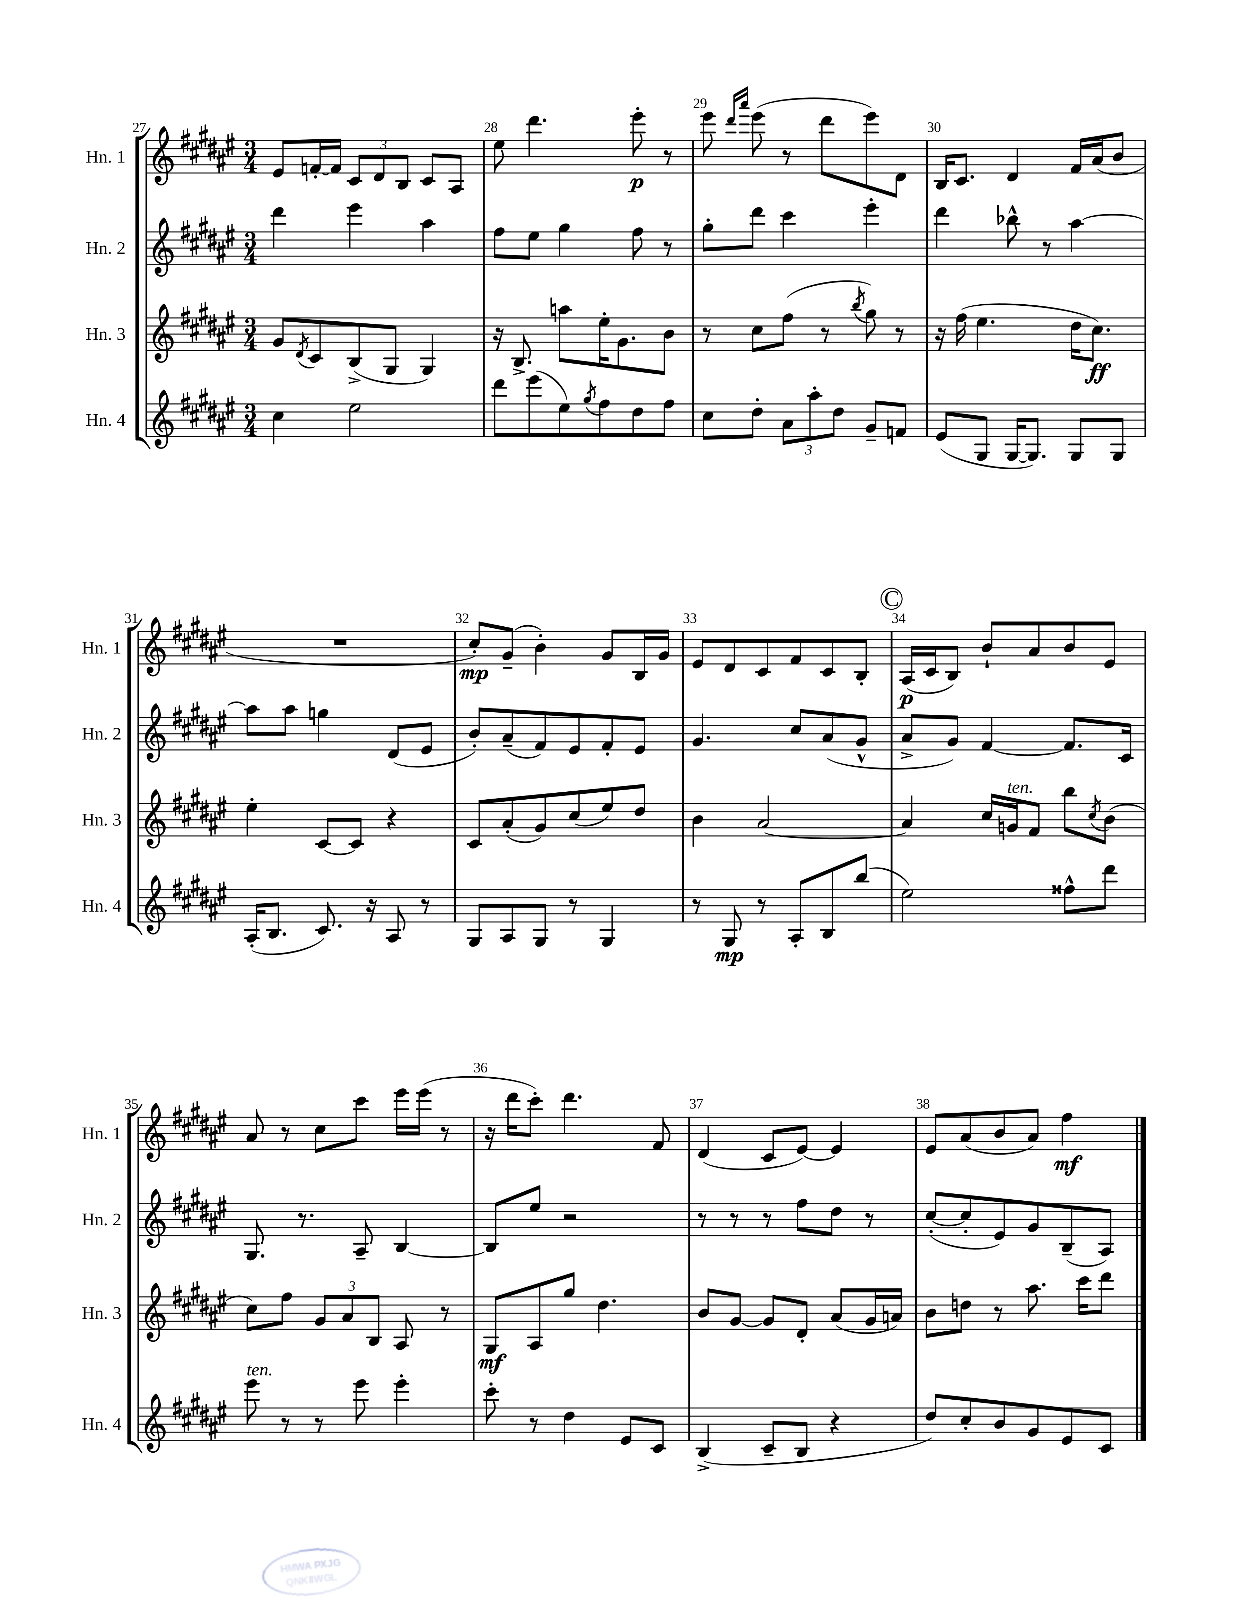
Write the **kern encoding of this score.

**kern	**kern	**kern	**kern
*staff4	*staff3	*staff2	*staff1
*clefG2	*clefG2	*clefG2	*clefG2
*k[f#c#g#d#a#e#]	*k[f#c#g#d#a#e#]	*k[f#c#g#d#a#e#]	*k[f#c#g#d#a#e#]
*M3/4	*M3/4	*M3/4	*M3/4
4cc#\	8g#/L	4ddd#\	8e#/L
.	8qd#/	.	.
.	8c#/	.	[16f'/L
.	.	.	16f/]JJ
2ee#\	(8B^/	4eee#\	12c#/L
.	.	.	12d#/
.	8G#/J	.	.
.	.	.	12B/J
.	4G#/)	4aa#\	8c#/L
.	.	.	8A#/J
=	=	=	=
8ddd#\L	16r	8ff#\L	8ee#\
.	8.B^/	.	.
(8eee#\	.	8ee#\J	4.ddd#\
8ee#\)	8aa\L	4gg#\	.
8qgg#/	.	.	.
8ff#\	16ee#'\K	.	.
.	8.g#\	.	.
8dd#\	.	8ff#\	8eee#'\
8ff#\J	8b\J	8r	8r
=	=	=	=
8cc#\L	8r	8gg#'\L	8eee#\
.	.	.	16qqddd#/LL
.	.	.	16qqaaa#/JJ
8dd#'\J	8cc#\L	8ddd#\J	(8eee#\
12a#\L	(8ff#\J	4ccc#\	8r
12aa#'\	.	.	.
.	8r	.	8ddd#\L
12dd#\J	.	.	.
.	8qbb/	.	.
8g#~/L	8gg#\)	4eee#'\	8eee#\)
8f/J	8r	.	8d#\J
=	=	=	=
(8e#/L	16r	4ddd#\	16B/LK
.	(16ff#\	.	8.c#/J
8G#/J	4.ee#\	.	.
[16G#/LK	.	8bb-^^\	4d#/
8.G#/]J)	.	.	.
.	.	8r	.
8G#/L	16dd#\LK	[4aa#\	16f#/LL
.	8.cc#\J)	.	(16a#/J
8G#/J	.	.	8b/J
=	=	=	=
(16A#'/LK	4ee#'\	8aa#\]L	2.r
8.B/J	.	.	.
.	.	8aa#\J	.
8.c#/)	[8c#/L	4gg\	.
.	8c#/]J	.	.
16r	.	.	.
8A#/	4r	(8d#/L	.
8r	.	8e#/J	.
=	=	=	=
8G#/L	8c#/L	8b'/L)	8cc#'/L)
8A#/	(8a#'/	(8a#~/	(8g#~/J
8G#/J	8g#/)	8f#/)	4b'\)
8r	(8cc#/	8e#/	.
4G#/	8ee#/)	8f#'/	8g#/L
.	8dd#/J	8e#/J	16B/L
.	.	.	16g#/JJ
=	=	=	=
8r	4b\	4.g#/	8e#/L
8G#/	.	.	8d#/
8r	[2a#/	.	8c#/
8A#'/L	.	8cc#/L	8f#/
8B/	.	(8a#/	8c#/
(8bb/J	.	8g#^^/J	8B'/J
=	=	=	=
2ee#\)	4a#/]	8a#^/L	(16A#/LL
.	.	.	16c#/J
.	.	8g#/J)	8B/J)
.	16cc#/LL	[4f#/	8b`/L
.	16g/J	.	.
.	8f#/J	.	8a#/
8ff##^^\L	8bb\L	8.f#/]L	8b/
.	8qcc#/	.	.
8ddd#\J	(8b\J	.	8e#/J
.	.	16c#/Jk	.
=	=	=	=
8eee#\	8cc#\L)	8.G#/	8a#/
8r	8ff#\J	.	8r
.	.	8.r	.
8r	12g#/L	.	8cc#\L
.	12a#/	.	.
8eee#\	.	8A#~/	8ccc#\J
.	12B/J	.	.
4eee#'\	8A#/	[4B/	16eee#\LL
.	.	.	(16eee#\JJ
.	8r	.	8r
=	=	=	=
8ccc#'\	8G#/L	8B/]L	16r
.	.	.	16ddd#\LK
8r	8A#/	8ee#/J	8ccc#'\J)
4dd#\	8gg#/J	2r	4.ddd#\
.	4.dd#\	.	.
8e#/L	.	.	.
8c#/J	.	.	8f#/
=	=	=	=
(4B^/	8b/L	8r	(4d#/
.	[8g#/J	8r	.
8c#~/L	8g#/]L	8r	8c#/L
8B/J	8d#'/J	8ff#\L	[8e#/J)
4r	(8a#/L	8dd#\J	4e#/]
.	16g#/L	8r	.
.	16a/JJ)	.	.
=	=	=	=
8dd#/L)	8b\L	([8cc#'/L	8e#/L
8cc#'/	8dd\J	8cc#'/]	(8a#/
8b/	8r	8e#/)	8b/
8g#/	8.aa#\	8g#/	8a#/J)
8e#/	.	(8B~/	4ff#\
.	16ccc#\LK	.	.
8c#/J	8ddd#\J	8A#/J)	.
==	==	==	==
*-	*-	*-	*-
